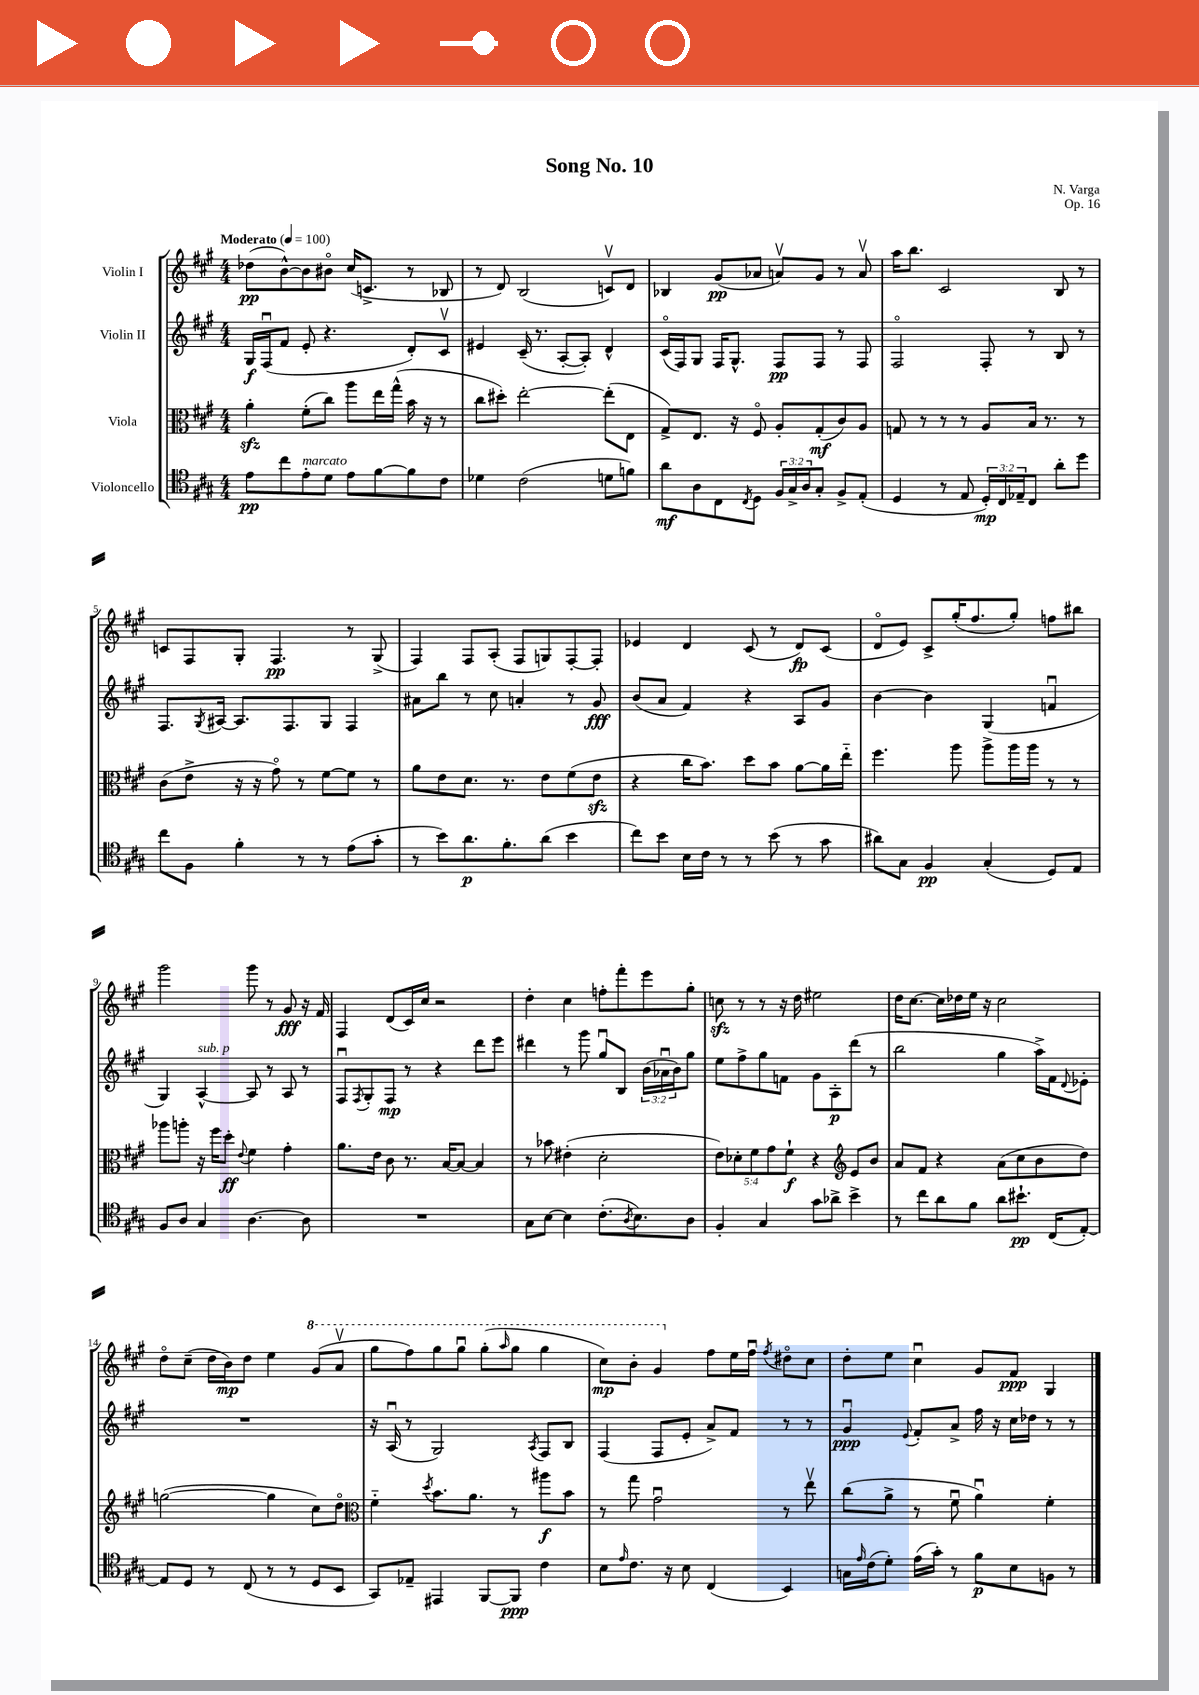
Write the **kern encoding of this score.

**kern	**kern	**kern	**kern
*staff4	*staff3	*staff2	*staff1
*clefC4	*clefC3	*clefG2	*clefG2
*k[f#c#g#]	*k[f#c#g#]	*k[f#c#g#]	*k[f#c#g#]
*M4/4	*M4/4	*M4/4	*M4/4
*MM100	*MM100	*MM100	*MM100
8e	4a'	16G#	(8dd-
.	.	(16F#u	.
8cc#	.	8f#	[8b^^)
8e'	(8f#'	8e'	8b]
8d	8cc#)	4.r	8b#o
8e	8aa	.	(16cc#
.	.	.	8.c^
[8f#	16ee	.	.
.	(16gg#^^	.	.
8f#]	16b	8d')	8r
.	16r	.	.
8c#	8r	8c#v	8B-
=	=	=	=
4d-	8cc#	4e#	8r
.	8dd#')	.	8d)
(2c#	[2ee'	(16c#~	(2B
.	.	8.r	.
.	.	[8A'	.
.	.	8A'])	.
8d	(8ee']	4d^^	8cv)
8f)	8E	.	8d
=	=	=	=
8a	8G#^)	(16c#o	4B-
.	.	16F#)	.
8A	8.E	8G#	.
8C#	.	16F#	(8g#
.	16r	8.G#^^	.
8qC#	.	.	.
8D	8F#o	.	8a-
24F#	8A'	8F#	8av)
24G#^	.	.	.
24A	.	.	.
8G#'	(8G#'	8F#	8g#
8F#^	8c#)	8r	8r
(8E'	8A	8F#	8av
=	=	=	=
4D	8G	2F#o	16aa
.	.	.	8.bb
.	8r	.	.
8r	8r	.	2c#
8E	8r	.	.
24D')	8A	8F#'	.
24C#	.	.	.
24E-~	.	.	.
8C#	16B	8r	.
.	8.r	.	.
8a'	.	8B	8B
8dd	8r	8r	8r
=	=	=	=
8cc#	(8c#	8.F#	8c
8F#	8e^	.	8F#
.	.	8qG#	.
.	.	[16A#	.
4f#'	16r	8.A#]	8G#'
.	16r	.	.
.	8g#o)	.	4.F#
.	.	8.F#	.
8r	8r	.	.
8r	[8f#	8G#	.
(8e	8f#]	4F#	8r
8g#'	8r	.	(8G#^
=	=	=	=
8r	8a	8a#	4F#)
8b)	8e	8bb	.
8.a	8.d	8r	8F#
.	.	8cc#	(8A'
8.f#'	8.r	.	.
.	.	4a'	8F#
(8a	8e	.	8G)
4b	(8f#	8r	[8F#'
.	8e	8g#	8F#']
=	=	=	=
8cc#)	4r	(8b	4e-
8b	.	8a	.
16B	16cc#	4f#)	4d
16c#	8.b)	.	.
8r	.	.	.
8r	8dd	4r	(8c#
(8b	8b	.	8r
8r	[8a	8A	8d)
8g#	16a]	8g#	(8c#
.	16ee'~	.	.
=	=	=	=
8a#)	4.ff#	[4b	8do
8G#	.	.	8e)
4F#	.	4b]	8c#^
.	8aa	.	(16gg#'
.	.	.	8.ff#
(4G#'	8aa^	(4G#	.
.	16aa	.	8gg#')
.	16aa	.	.
8D)	8r	4fu	8ff
8E	8r	.	8bb#
=	=	=	=
8F#	8aa-	4G#)	2ggg#
8A	8aa'	.	.
4G#	16r	[4A^^	.
.	16ff#	.	.
.	8dd'	.	.
.	8qqe	.	.
[4.A	4f#	8A]	8ggg#
.	.	8r	8r
.	4g#'	8A	8g#
8A]	.	8r	16r
.	.	.	16f#
=	=	=	=
1r	8.a	8F#u	4F#
.	.	8qF#	.
.	.	8G#'	.
.	16e	.	.
.	8c#	8F#	(8d
.	8.r	8r	16c#)
.	.	.	16cc#
.	.	4r	2r
.	[16B	.	.
.	8B_	.	.
.	4B]	8ddd	.
.	.	8eee	.
=	=	=	=
8G#	8r	4ddd#	4dd'
[8B	8b-	.	.
4B]	(4e#'	8r	4cc#
.	.	8ggg#	.
(8.c#'	2d'	8gg#u	8ff'
.	.	8B	8fff#'
8qA	.	.	.
8.B)	.	.	.
.	.	(24b	8eee
.	.	24a-u	.
.	.	24b)	.
8A	.	8gg#	8gg#'
=	=	=	=
4F#'	10e)	8ee	8cc
.	10d-'	.	.
.	.	8ff#^	8r
.	10f#	.	.
4G#	.	8gg#	8r
.	10g#	.	.
.	.	8f	16r
.	10f#`	.	.
.	.	.	16dd
8g#	4r	8g#	2ee#
8a-^	.	8A'	.
*	*clefG2	*	*
4b^	8e	(8ddd	.
.	8b	8r	.
=	=	=	=
8r	8a	2bb	16dd
.	.	.	[8.cc#
8cc#	8f#	.	.
8a	4r	.	16cc#]
.	.	.	16dd-
8f#	.	.	16ee
.	.	.	16r
8a	(8a	4gg#	2cc#
8.b#`	8cc#	.	.
.	8b	16aa^)	.
(16C#	.	16f#	.
.	.	8qqd	.
[8E')	8dd)	8e-'	.
=	=	=	=
8E]	([2gg	1r	8ddo
8D	.	.	(8cc#~
8r	.	.	16dd
.	.	.	16b)
(8C#	.	.	8dd
8r	4gg]	.	4ee
8r	.	.	.
8D	8cc#)	.	(8gg#
8BB	8ddo	.	8aav
=	=	=	=
*	*clefC3	*	*
8GG#)	4f#'~	16r	8ggg#
.	.	(16Au	.
8E-~	.	8r	8fff#)
.	8qdd	.	.
4EE#	8.b	2G#)	8ggg#
.	.	.	8ggg#u
.	8.a	.	.
[8FF#	.	.	(8ggg#'
.	.	.	16qqaaa
8FF#]	8r	.	8ggg#
.	.	8qA	.
4c#	8aa#	8F#	4ggg#
.	8b	8B	.
=	=	=	=
8B	8r	(4F#	8ccc#)
16qqe	.	.	.
8.c#	8gg#	.	8bb'
.	2g#u	8F#	4gg#
16r	.	.	.
8B	.	8e'	.
(4C#	.	8a^)	8ff#
.	.	8f#	16ee
.	.	.	16ff#u
.	.	.	8qff#
4BB)	8r	8r	8dd#o
.	8eev	8r	8cc#
=	=	=	=
16G	(8cc#	4g#u	8dd'
16qqe	.	.	.
(16c#	.	.	.
8d')	8a^	.	8ee
.	.	8qqe	.
(16e	8r	8f#'	4cc#u
16g#')	.	.	.
8r	8f#u	8a^	.
8f#	4au)	16ff#	8g#
.	.	16r	.
8B	.	16cc#	8f#
.	.	16dd-	.
8F	4f#'	8r	4G#
8r	.	8r	.
==	==	==	==
*-	*-	*-	*-
